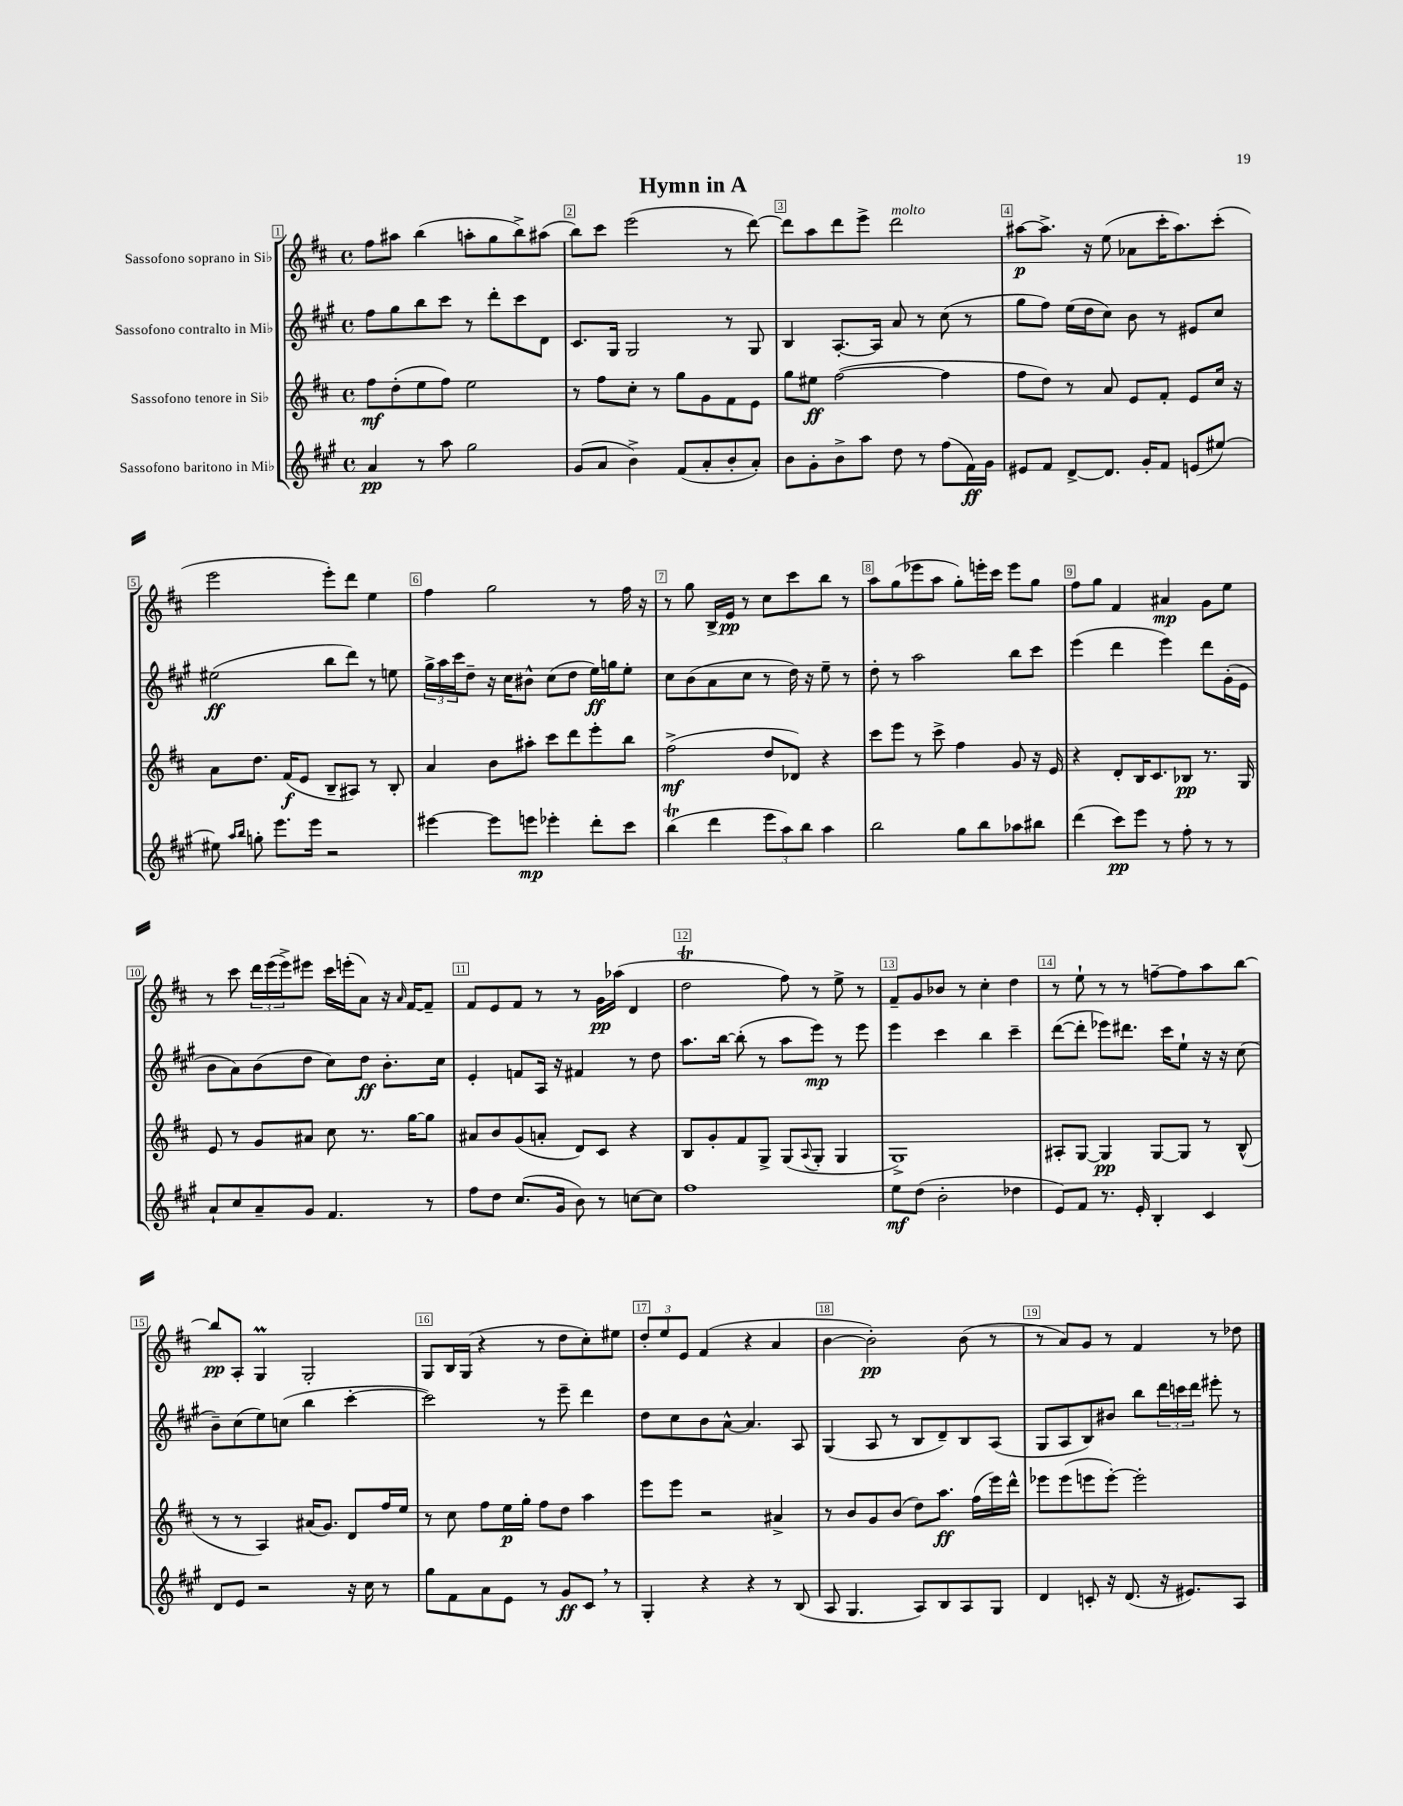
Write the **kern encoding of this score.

**kern	**kern	**kern	**kern
*staff4	*staff3	*staff2	*staff1
*clefG2	*clefG2	*clefG2	*clefG2
*k[f#c#g#]	*k[f#c#]	*k[f#c#g#]	*k[f#c#]
*M4/4	*M4/4	*M4/4	*M4/4
*met(c)	*met(c)	*met(c)	*met(c)
4a/	8ff#\L	8ff#\L	8ff#\L
.	(8dd'\	8gg#\	8aa#\J
8r	8ee\	8bb\	(4bb\
8aa\	8ff#\J)	8ccc#\J	.
2gg#\	2ee\	8r	8aa'\L
.	.	8ddd'\L	8gg\
.	.	8ccc#\	8bb^\)
.	.	8d\J	(8aa#\J
=	=	=	=
(8g#/L	8r	8.c#/L	8bb\L)
8a/J	8ff#\L	.	8ccc#\J
.	.	16G#/Jk	.
4b^\)	8cc#'\J	2G#/	(2eee\
.	8r	.	.
(8f#/L	8gg\L	.	.
8a'/	8g\	.	.
8b'/	8f#\	8r	8r
8a'/J)	8e\J	8G#/	[8ddd\)
=	=	=	=
8b\L	8gg\L	4B/	8ddd\]L
8g#'\	8ee#\J	.	8aa\
8b^\	([2ff#\	[8.A'/L	8ddd\
8aa\J	.	.	8eee^\J
.	.	16A/]Jk	.
8dd\	.	8a/	2ddd\
8r	.	8r	.
(8ff#\L	4ff#\]	(8cc#\	.
16f#\L)	.	8r	.
16g#\JJ	.	.	.
=	=	=	=
8e#/L	8ff#\L	8gg#\L	[8aa#\L
8f#/J	8dd\J)	8ff#\J)	8.aa#^\]J
[8d^/L	8r	(16ee\LL	.
.	.	16dd\J	16r
8.d/]J	8a/	8cc#\J)	(8ee\
.	8e/L	8b\	8a-\L
16g#'/LK	.	.	.
8f#/J	8f#'/J	8r	16ccc#'\K
.	.	.	8.aa#\)
(8e/L	8e/L	8e#/L	.
[8ee#/J)	16cc#/Jk	8cc#/J	(8ccc#'\J
.	16r	.	.
=	=	=	=
8ee#\]	8a\L	(2ee#\	2eee\
16qqaa/LL	.	.	.
16qqbb/JJ	.	.	.
8gg'\	8.dd\J	.	.
8.eee\L	.	.	.
.	(16f#/LK	.	.
.	8e/J	.	.
16eee\Jk	.	.	.
2r	8B~/L	8bb\L	8eee'\L)
.	8A#/J)	8ddd\J)	8ddd\J
.	8r	8r	4ee\
.	8B'/	8ee\	.
=	=	=	=
[4eee#\	4a/	24gg#^\LL	4ff#\
.	.	24aa\	.
.	.	24ccc#\J	.
.	.	8dd~\J	.
8eee#\]L	8b\L	16r	2gg\
.	.	16cc#\LK	.
8eee\J	8aa#'\J	8b#^^\J	.
4eee-'\	8ccc#\L	(8cc#\L	.
.	8ddd\	8dd\J	.
8ddd'\L	8eee'\	16ee\LL)	8r
.	.	16gg\J	.
8ccc#\J	8bb\J	8ee'\J	16ff#\
.	.	.	16r
=	=	=	=
(4bb\	(2ff#^\	8cc#\L	8r
.	.	(8b\	8gg\
4ddd\	.	8a\	16B^/LL
.	.	.	16e/JJ
.	.	8cc#\J	8r
12eee\L	8dd/L	8r	8cc#\L
12aa\)	.	.	.
.	8d-/J)	16dd\)	8ccc#\
12bb\J	.	.	.
.	.	16r	.
4aa\	4r	8ee~\	8bb\J
.	.	8r	8r
=	=	=	=
2bb\	8ccc#\L	8dd'\	8aa\L
.	8eee\J	8r	(8gg\
.	8r	2aa\	8eee-\
.	8ccc#^\	.	8aa\J
8gg#\L	4ff#\	.	8gg'\L)
8bb\	.	.	16eee'\L
.	.	.	16ccc#\JJ
8aa-\	8g/	8bb\L	8eee\L
8bb#\J	16r	8ccc#\J	8gg\J
.	16e/	.	.
=	=	=	=
(4ddd\	4r	(4eee\	8ff#\L
.	.	.	8gg\J
8ccc#\L)	8d'/L	4ddd\	4f#/
8eee\J	16B/K	.	.
.	8.c#/	.	.
8r	.	4eee\)	4a#/
8ff#'\	8B-/J	.	.
8r	8.r	8ddd\L	8g\L
8r	.	(16g#'\L	8ee\J
.	16G/	16e\JJ	.
=	=	=	=
8a`/L	8e/	8b\L	8r
8cc#/	8r	8a\)	8ccc#\
8a~/	8g/L	(8b\	24ddd\LL
.	.	.	(24eee\
.	.	.	24eee^\J)
8g#/J	8a#/J	8dd\J	8eee#\J
4.f#/	8cc#\	8cc#\L)	16ccc#\LL
.	.	.	(16eee'\J
.	8.r	8dd\J	8a\J)
.	.	8.b'\L	16r
.	.	.	16qqa/
.	[16gg\LK	.	[16f#/LK
8r	8gg\]J	.	8f#~/]J
.	.	16cc#\Jk	.
=	=	=	=
8ff#\L	8a#/L	4e'/	8f#/L
8dd\J	8b/	.	8e/
(8.cc#/L	(8g/	8f/L	8f#/J
.	8a'/J	16A/Jk	8r
16g#/Jk	.	16r	.
8b\)	8d/L)	4f#/	8r
8r	8c#/J	.	16g\LL
.	.	.	(16aa-\JJ
[8cc\L	4r	8r	4d/
8cc\]J	.	8dd\	.
=	=	=	=
1ff#	8B/L	8.aa\L	2dd\
.	8g'/	.	.
.	.	[16bb\Jk	.
.	8f#/	(8bb'\]	.
.	8G^/J	8r	.
.	(8G/L	8aa\L	8ff#\)
.	8qqA/	.	.
.	8G'/J	8eee\J)	8r
.	4G/	8r	8ee^\
.	.	8eee\	8r
=	=	=	=
8ee\L	1G^)	4eee\	8f#~/L
(8dd\J	.	.	8g/
2b'\	.	4ccc#\	8b-/J
.	.	.	8r
.	.	4bb\	4cc#'\
4dd-\	.	4ccc#~\	4dd\
=	=	=	=
8e/L)	8A#'/L	([8ddd\L	8r
8f#/J	[8G/J	8ddd'\]J	8ee`\
8.r	4G/]	8eee-\L)	8r
.	.	8.ddd#\J	8r
16e'/	.	.	.
4B'/	[8G/L	.	[8ff~\L
.	.	16ccc#\LK	.
.	8G/]J	8ee`\J	8ff\]
4c#/	8r	16r	8aa\
.	.	16r	.
.	(8B^^/	(8cc#\	[8bb\J
=	=	=	=
8d/L	8r	8b~\L)	8bb/]L
8e/J	8r	(8cc#\	8A'/J
2r	4A/)	8ee\)	4G/
.	.	(8cc\J	.
.	(16a#/LK	4bb\	2G'/
.	8.g/J)	.	.
16r	8d/L	[4ccc#'\	.
16cc#\	.	.	.
8r	16ff#/L	.	.
.	16ee/JJ	.	.
=	=	=	=
8gg#\L	8r	2ccc#\])	8G/L
8f#\	8cc#\	.	16B/L
.	.	.	(16G/JJ
8a\	8ff#\L	.	4r
8e\J	16ee\L	.	.
.	16gg'\JJ	.	.
8r	8ff#\L	8r	8r
8g#/L	8dd\J	8eee~\	8dd\L
8c#/J	4aa\	4ddd\	8cc#'\)
8r	.	.	8ee#\J
=	=	=	=
4G#'/	8eee\L	8dd\L	12dd'/L
.	.	.	12ee/
.	8eee\J	8cc#\	.
.	.	.	12e/J
4r	2r	8b\	(4f#/
.	.	[8a^^\J	.
4r	.	4.a/]	4r
8r	4a#^/	.	4a/
(8B/	.	8A/	.
=	=	=	=
8A/	8r	(4G#/	[4b\
4.G#/	8b/L	.	.
.	8g/	8A/	2b'\])
.	(8b/J	8r	.
8A/L)	8dd\L)	8B/L	.
8B/	8.aa\J	8d~/)	.
8A/	.	8B/	(8b\
.	(16ff#\LL	.	.
8G#/J	16eee\)	(8A/J	8r
.	16ddd^^\JJ	.	.
=	=	=	=
4d/	8eee-\L	8G#/L	8r
.	(8eee-\	8A/	8a/L)
8c'/	8eee\	8B/)	8g/J
16r	[8eee'\J)	8b#/J	8r
(8.d/	.	.	.
.	2eee'\]	8bb\L	4f#/
16r	.	24ddd\L	.
.	.	24ccc\	.
8.e#/L)	.	.	.
.	.	24ddd\JJ	.
.	.	8eee#'\	8r
8A/J	.	8r	8dd-\
==	==	==	==
*-	*-	*-	*-
